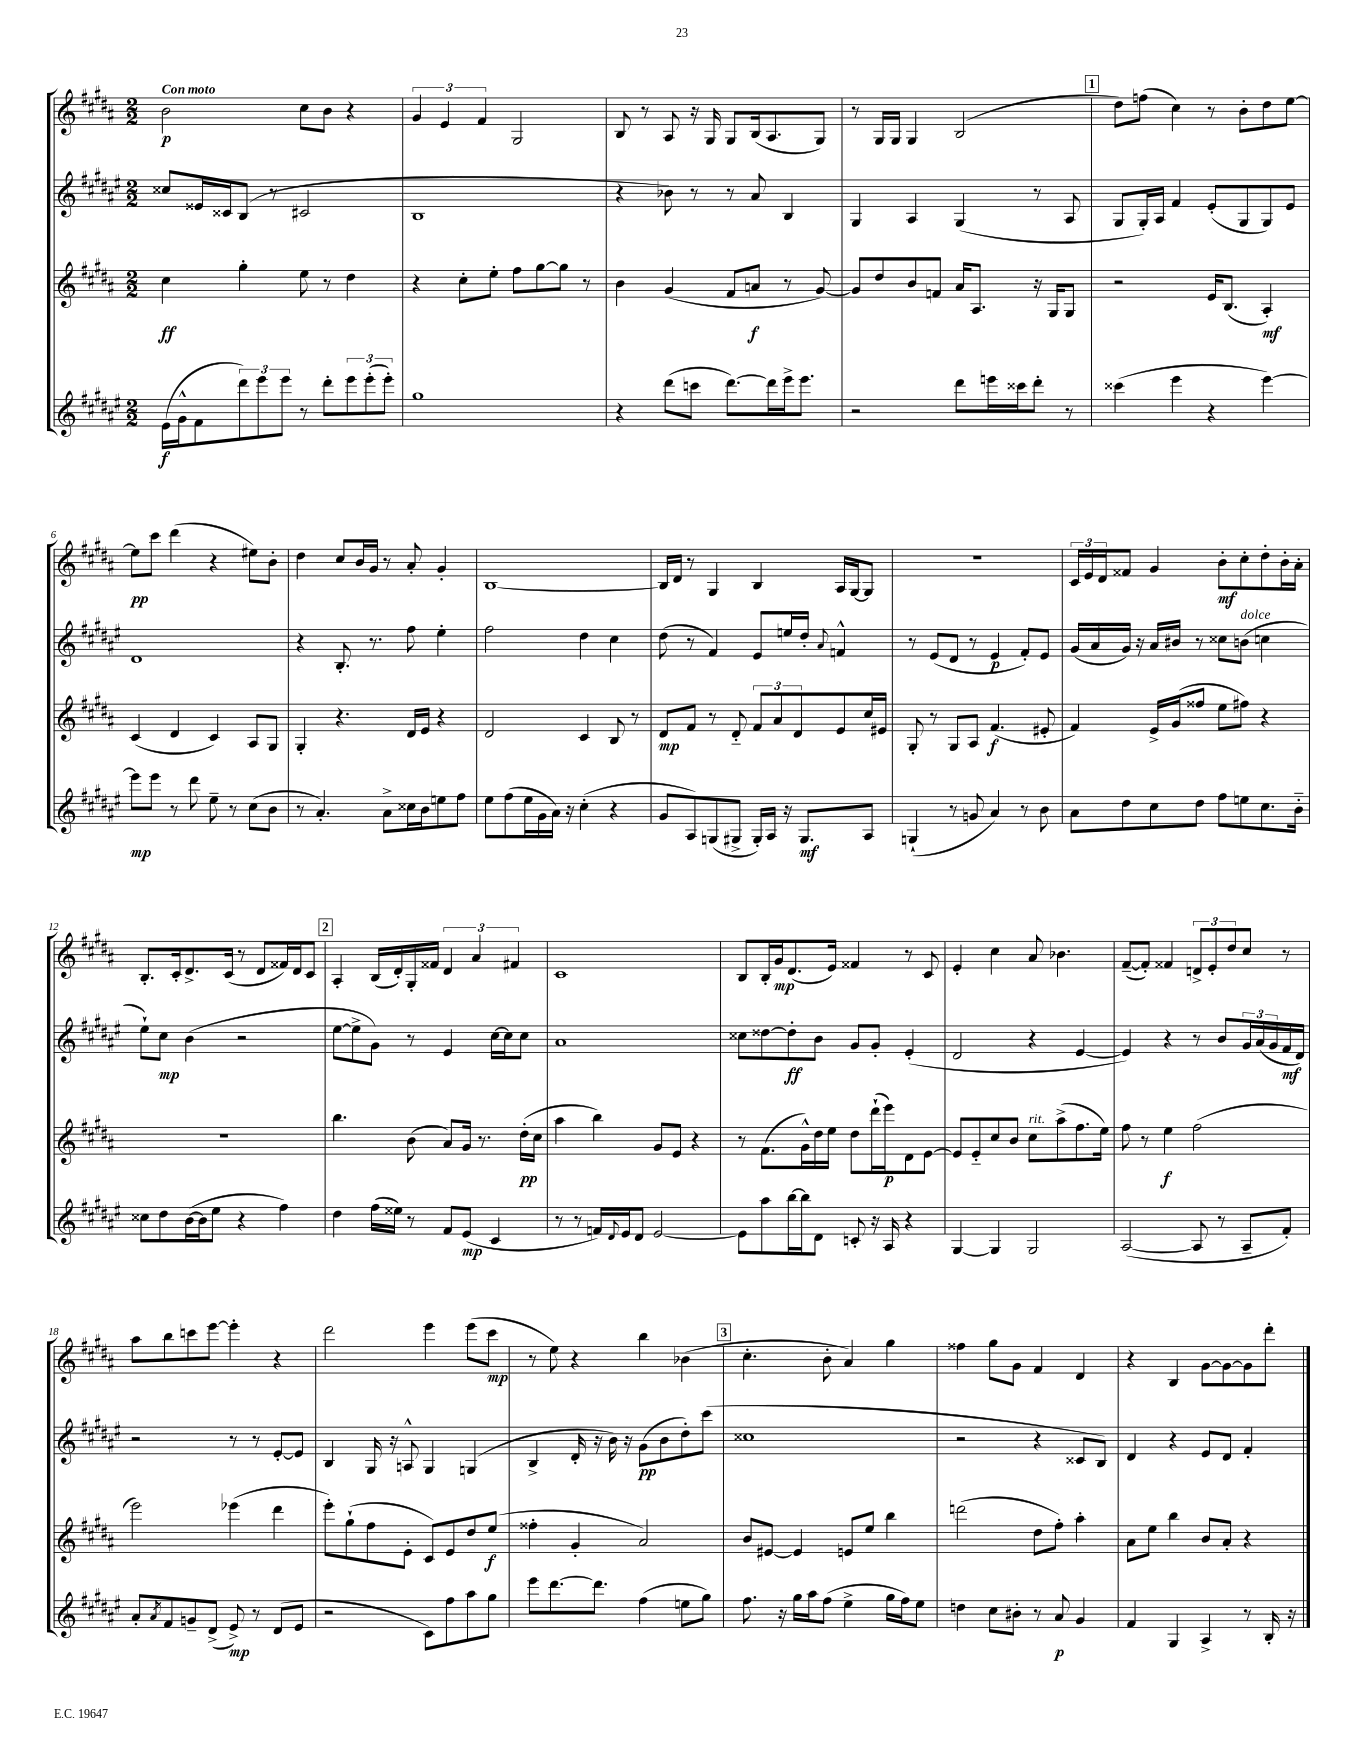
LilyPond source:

<<
\new StaffGroup <<
\new Staff = "s0" {
    \clef treble \key b \major \numericTimeSignature \time 2/2 \tempo "Con moto"
    b'2\p cis''8 b'8 r4 |
    \tuplet 3/2 { gis'4 e'4 fis'4 } gis2 |
    b8 r8 ais8 r16 gis16 gis8 b16( ais8. gis8) |
    r8 gis16 gis16 gis4 b2( |
    \mark \markup { \box "1" } dis''8) f''8( cis''4) r8 b'8-. dis''8 e''8~ |
    e''8\pp cis'''8 dis'''4( r4 eis''8) b'8-. |
    dis''4 cis''8 b'16 gis'16 r8 ais'8-. gis'4-. |
    b1~ |
    b16 dis'16 r8 gis4 b4 ais16 gis16~ gis8 |
    R1 |
    \tuplet 3/2 { cis'16 e'16 dis'16 } fisis'8 gis'4 b'8-.\mf cis''8-. dis''8-. b'16-. ais'16-. |
    b8.-. cis'16-. dis'8.-> cis'16( r8 dis'8 fisis'16) dis'16 cis'8 |
    \mark \markup { \box "2" } ais4-. b16( dis'16-.) gis16-. fisis'16 \tuplet 3/2 { dis'4 ais'4 fis'4 } |
    cis'1 |
    b8 b16-. gis'16\mp dis'8.( e'16) fisis'4 r8 cis'8 |
    e'4-. cis''4 ais'8 bes'4. |
    fis'8~--( fis'8-.) fisis'4 \tuplet 3/2 { d'8-> e'8-. dis''8 } cis''8 r8 |
    ais''8 b''8 c'''8 e'''8~ e'''4-. r4 |
    dis'''2 e'''4 e'''8( cis'''8\mp |
    r8 e''8) r4 b''4 bes'4( |
    \mark \markup { \box "3" } cis''4.-. b'8-. ais'4) gis''4 |
    fisis''4 gis''8 gis'8 fis'4 dis'4 |
    r4 b4 gis'8~ gis'8~ gis'8 dis'''8-. \bar "|." |
}
\new Staff = "s1" {
    \clef treble \key fis \major \numericTimeSignature \time 2/2
    cisis''8 eisis'16 cisis'16 b8( r8 cis'2 |
    b1 |
    r4 bes'8) r8 r8 ais'8 b4 |
    gis4 ais4 gis4( r8 ais8 |
    \mark \markup { \box "1" } gis8 gis16-.) ais16 fis'4 eis'8-.( gis8 gis8) eis'8 |
    dis'1 |
    r4 b8.-. r8. fis''8 eis''4-. |
    fis''2 dis''4 cis''4 |
    dis''8( r8 fis'4) eis'8 e''16 dis''16-. \appoggiatura { ais'8 } f'4-^ |
    r8 eis'8( dis'8 r8 eis'4\p fis'8-.) eis'8 |
    gis'16( ais'16 gis'16) r16 ais'16 bis'16 r8 cisis''8 b'8^\markup { \italic "dolce" }( c''4 |
    eis''8-!) cis''8\mp b'4( r2 |
    \mark \markup { \box "2" } eis''8~ eis''8-> gis'8) r8 eis'4 cis''16~ cis''16 cis''8 |
    ais'1 |
    cisis''8 disis''8~ disis''8-.\ff b'8 gis'8 gis'8-. eis'4-.( |
    dis'2 r4 eis'4~ |
    eis'4) r4 r8 b'8 \tuplet 3/2 { gis'16 ais'16( gis'16 } fis'16\mf dis'16) |
    r2 r8 r8 eis'8~-. eis'8 |
    b4 gis16 r16 a8-^ gis4 g4( |
    b4-> dis'16-. r16 b'16) r16 gis'8\pp( b'8 dis''8-.) cis'''8( |
    \mark \markup { \box "3" } cisis''1 |
    r2 r4 cisis'8 b8) |
    dis'4 r4 eis'8 dis'8 fis'4-. \bar "|." |
}
\new Staff = "s2" {
    \clef treble \key b \major \numericTimeSignature \time 2/2
    cis''4\ff gis''4-. e''8 r8 dis''4 |
    r4 cis''8-. e''8-. fis''8 gis''8~ gis''8 r8 |
    b'4 gis'4( fis'8 a'8\f r8 gis'8~) |
    gis'8 dis''8 b'8 f'8 ais'16 ais8. r16 gis16 gis8 |
    \mark \markup { \box "1" } r2 e'16 b8.( ais4-.\mf) |
    cis'4( dis'4 cis'4) ais8 gis8 |
    gis4-. r4. dis'16 e'16 r4 |
    dis'2 cis'4 b8 r8 |
    dis'8\mp fis'8 r8 dis'8-_ \tuplet 3/2 { fis'8 ais'8 dis'8 } e'8 cis''16 eis'16 |
    gis8-. r8 gis8 ais8 fis'4.\f( eis'8-. |
    fis'4) e'16-> gis'16( fisis''8 e''8 fis''8) r4 |
    R1 |
    \mark \markup { \box "2" } b''4. b'8( ais'8) gis'16 r8. dis''16-.\pp( cis''16 |
    ais''4 b''4) gis'8 e'8 r4 |
    r8 fis'8.( gis'16-^) dis''16 e''16 dis''8 dis'''16-!( e'''16\p) dis'8 e'8~ |
    e'8 e'8-_ cis''8 b'8 cis''8^\markup { \italic "rit." } ais''8->( fis''8. e''16) |
    fis''8 r8 e''4\f fis''2( |
    e'''2) ees'''4( dis'''4 |
    e'''8-.) gis''8-!( fis''8 e'8-. cis'8) e'8 dis''8 e''8\f( |
    fisis''4-. gis'4-. ais'2) |
    \mark \markup { \box "3" } b'8 eis'8~ eis'4 e'8 e''8 b''4 |
    d'''2( dis''8 fis''8-.) ais''4-. |
    ais'8 e''8 b''4 b'8 ais'8-. r4 \bar "|." |
}
\new Staff = "s3" {
    \clef treble \key fis \major \numericTimeSignature \time 2/2
    eis'16\f( gis'16-^ fis'8 \tuplet 3/2 { dis'''8) eis'''8 eis'''8 } r8 dis'''8-. \tuplet 3/2 { eis'''8 eis'''8-.( eis'''8-.) } |
    gis''1 |
    r4 dis'''8( c'''8 dis'''8.~) dis'''16 eis'''16-> eis'''8. |
    r2 dis'''8 e'''16 cisis'''16 dis'''8-. r8 |
    \mark \markup { \box "1" } cisis'''4( eis'''4 r4 eis'''4~) |
    eis'''8\mp eis'''8 r8 dis'''8 eis''8-- r8 cis''8( b'8 |
    r8 ais'4.-.) ais'8-> cisis''16 b'16 e''8 fis''8 |
    eis''8 fis''8( eis''16 gis'16 ais'16) r16 cis''4-.( r4 |
    gis'8 ais8) g8( gis8-> gis16-.) ais16 r16 gis8.\mf ais8 |
    g4-!( r8 g'8 ais'4) r8 b'8 |
    ais'8 dis''8 cis''8 dis''8 fis''8 e''8 cis''8. b'16-_ |
    cisis''8 dis''8 b'16~( b'16 eis''8 r4 fis''4) |
    \mark \markup { \box "2" } dis''4 fis''16( eisis''16) r8 fis'8 eis'8\mp( cis'4 |
    r8 r8 f'16) \appoggiatura { dis'8 } eis'16 dis'8 eis'2~ |
    eis'8 ais''8 b''16~ b''16 dis'8 c'8-. r16 ais16 r4 |
    gis4~ gis4 gis2 |
    ais2~( ais8 r8 ais8-- fis'8-.) |
    ais'8-. \acciaccatura { ais'8 } fis'8 g'8-- dis'8->( eis'8->\mp) r8 dis'8( eis'8 |
    r2 cis'8) fis''8 ais''8 gis''8 |
    eis'''8 dis'''8.~ dis'''8. fis''4( e''8 gis''8) |
    \mark \markup { \box "3" } fis''8. r16 gis''16 ais''16 fis''8( eis''4-> gis''16 fis''16) eis''8 |
    d''4 cis''8 bis'8-. r8 ais'8\p gis'4 |
    fis'4 gis4 ais4-> r8 b16-. r16 \bar "|." |
}
>>
>>
